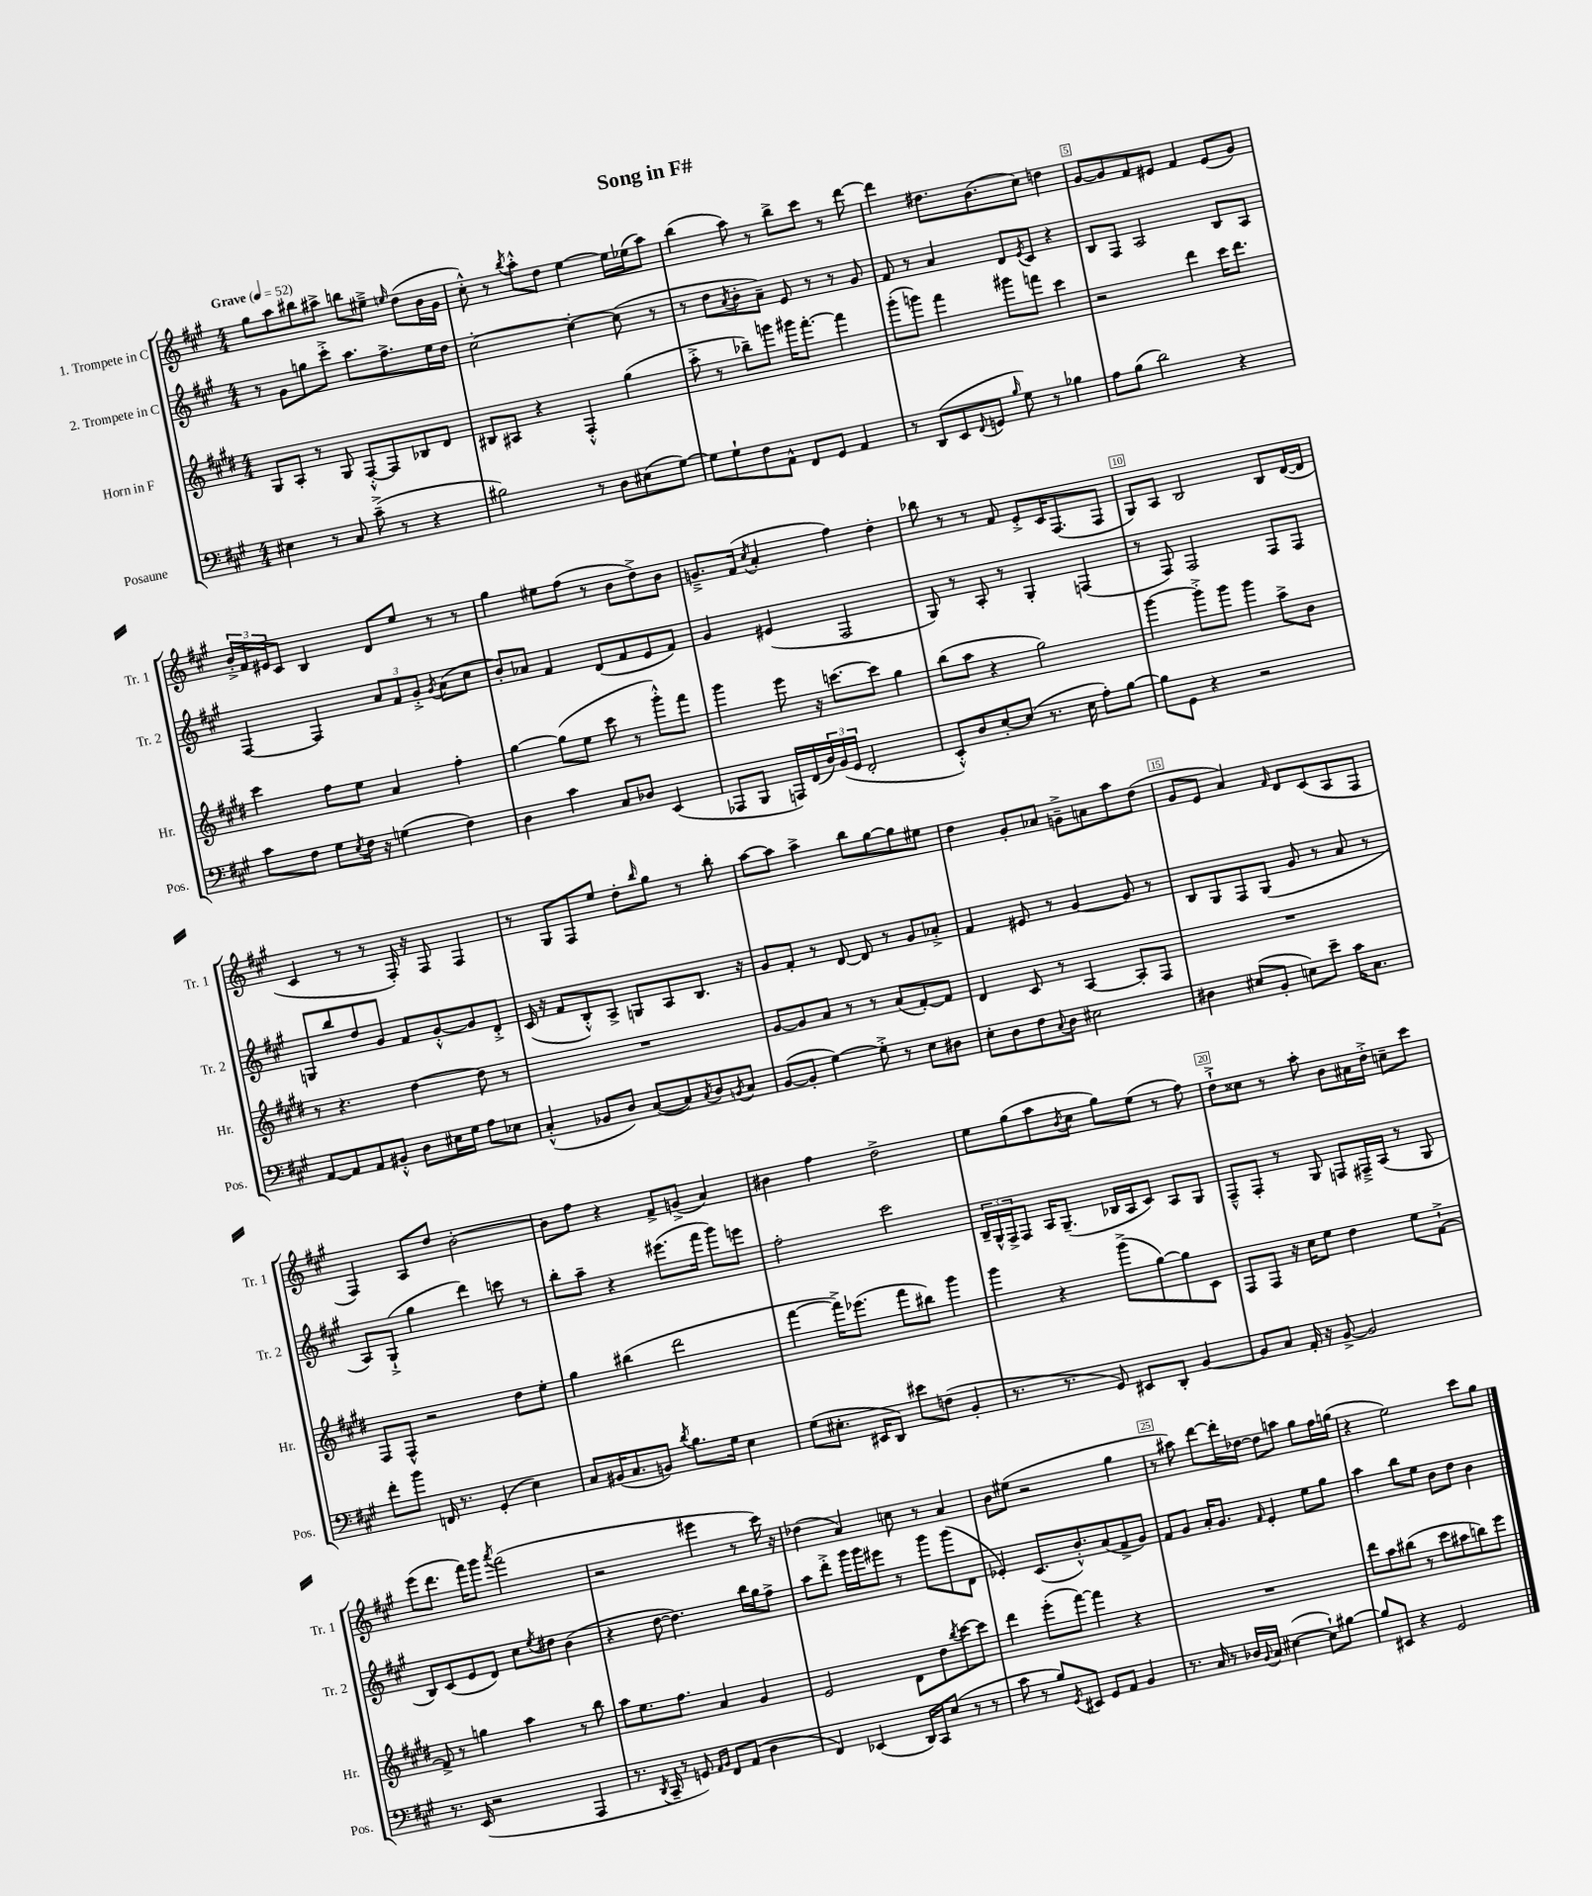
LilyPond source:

\header { title = "Song in F#" }
<<
\new StaffGroup <<
\new Staff = "s0" \with { instrumentName = "1. Trompete in C" shortInstrumentName = "Tr. 1" } {
    \clef treble \key a \major \numericTimeSignature \time 4/4 \tempo "Grave" 4 = 52
    gis''8 a''8 bis''8 ais''8-> b''8 eis''8---> \grace { e''16 } d''8( b'16 gis'16 |
    cis''8-.-^) r8 \acciaccatura { b''8 } a''8-.-^ d''8 e''4~ e''16 ees''16( a''8) |
    b''4( a''8) r8 b''8-> cis'''8 r8 d'''8~ |
    d'''4 dis''8. b'8.( cis''8) d''4 |
    gis'8~ gis'8 fis'8 eis'8 fis'4 eis'8( gis'8) |
    \tuplet 3/2 { b'16-.-> fis'16 eis'16 } cis'8 b4 d'8 e''8 r8 r8 |
    gis''4 eis''8 fis''8( r8 b'8 d''8->) b'8 |
    g'8.---> fis'16( \acciaccatura { cis''8 } a'4-. fis''4) d''4-. |
    bes''8 r8 r8 fis'8 e'8-.-> cis'16 fis8.( fis8 |
    gis8) a8 b2 b8 d'16~( d'16 |
    cis'4 r8 r8 fis16-.) r16 fis8 fis4 |
    r8 gis8 fis8 e''8 d''8-. \grace { b''16 } gis''8 r8 b''8-. |
    a''8~ a''8 a''4-> b''8 gis''8~ gis''8 eis''8 |
    d''4 gis'8-. aes'8 g'8---> a'8 a''8 d''8( |
    gis'8 e'8 a'4) \grace { fis'16 } d'8 cis'8( a8 fis8 |
    fis4) a8 d''8 b'2~-. |
    b'8 fis''8 r4 fis'8-> g'8->( a'4) |
    bis'4 fis''4 d''2-> |
    e''8 gis''8( a''8 \acciaccatura { b'8 } cis''8 gis''8) e''8( r8 fis''8) |
    d''8-!-> cisis''8 r8 a''8-. b'8 ais'16 d''16-.-> c''8-- cis'''8 |
    e'''8( d'''8. fis'''16) gis'''8 \acciaccatura { a'''8 } fis'''2( |
    r2 eis'''4 r8 cis'''16) r16 |
    des''4( a'4) c''8 r8 a'4 |
    b'8 eis''8( r2 gis''4 |
    r8 ais''8) d'''8~ d'''16-. des''16~ des''8 a''8 gis''8 fis''16 g''16( |
    r4 e''2) cis'''8 gis''8 \bar "|." |
}
\new Staff = "s1" \with { instrumentName = "2. Trompete in C" shortInstrumentName = "Tr. 2" } {
    \clef treble \key a \major \numericTimeSignature \time 4/4
    r8 gis'8 g''8 cis'''8-.-> a''8. fis''8.-> e''16 d''16 |
    cis''2~-. cis''4~-. cis''8( r8 |
    r8 d''8 \acciaccatura { a'8 } b'8-. a'8--) e'8 r8 r8 gis'8 |
    fis'8 r8 a'4 d'8 \acciaccatura { e'8 } cis'8 r4 |
    b8 fis8 a2 b8 a8 |
    fis4~ fis4 \tuplet 3/2 { a'8 fis'8 gis'8-.-> } \acciaccatura { gis'8 } a'8( cis''8 |
    b'8-.) aes'8 fis'4 d'8( fis'8 e'8 fis'8) |
    gis'4 eis'4( fis2 |
    gis8) r8 a8-. r8 gis4-. f4( |
    r8 fis8) fis2 fis8 fis8 |
    g8 b''8 d''8 gis'8 fis'8 gis'8~-.-^ gis'8 d'8-.-> |
    cis'16( r16 fis'8 b8-.-^) a8-> g8 a8 b8. r16 |
    gis'8 fis'8-. r8 d'8~ d'8 r8 gis'8 aes'8-.-> |
    fis'4 eis'8 r8 gis'4~ gis'8 r8 |
    b8 gis8 fis8 gis8( gis'8 r8 a'8 r8 |
    a8) gis8-!->( gis''4 d'''4) c'''8 r8 |
    b''8-. a''8-- r4 eis'''8.( fis'''16 gis'''8) e'''8 |
    fis''2-. cis'''2 |
    \tuplet 3/2 { b16-- gis16-^ fis16-> } fis8 a16 gis8.--( bes16 a16 cis'8) a8 gis8 |
    fis8---^ fis8-. r8 gis8 f8 fis16---> a16( r8 gis8 |
    b8) cis'8( e'8 d'8) cis''8 \acciaccatura { e''8 } dis''8 b'4( |
    r4 d''8~ d''4.) b''16 gis''16 fis''8-> |
    a''8 d'''8-.-> gis'''16 gis'''16 eis'''8 r8 gis'''8 gis'''8( d'8 |
    ees'4-.) cis'8.( b'8.-.-^) a'8( fis'8-> gis'8) |
    fis'8 gis'8 a'16-. gis'8. \grace { fis'16 } e'4-. e''8 gis''8 |
    a''4 b''8 e''8 b'8 d''8 b'4 \bar "|." |
}
\new Staff = "s2" \with { instrumentName = "Horn in F" shortInstrumentName = "Hr." } {
    \clef treble \key e \major \numericTimeSignature \time 4/4
    gis8 a8-. r8 gis8 fis8~-.-^ fis8 bes8 dis'8 |
    bis8 ais8 r4 fis4-.-^ gis''4( |
    a''8-.-> r8 bes''8--) g'''8 gis'''16 fis'''8.~-. fis'''4 |
    gis'''8-.( g'''8) fis'''4 gis'''8 f'''8 cis'''4 |
    r2 dis'''4 cis'''16 dis'''8. |
    cis'''4 fis''8 e''8 a'4 fis''4-. |
    gis''4~ gis''8( e''8 cis'''8 r8 gis'''8-.-^) fis'''8 |
    gis'''4 e'''8 r16 c'''8.~ c'''8 gis''4 |
    b''8( a''8 r4 gis''2) |
    gis'''4~ gis'''8-.-> gis'''8 gis'''4 a''8-> b'8 |
    r8 r4. dis''4~ dis''8 r8 |
    R1 |
    gis'8~ gis'8 a'8 r8 r8 a'8( fis'8~-.) fis'8 |
    dis'4 cis'8 r8 a4~ a8-. fis8 |
    R1 |
    fis8 fis8-^ r2 dis''8 e''8-. |
    gis''4 bis''4( dis'''2 |
    fis'''4~ fis'''16->) ees'''8.( fis'''8 bis''8) gis'''4 |
    gis'''4 r4 gis'''8->( gis''8~) gis''8 cis'8 |
    fis8 fis8 r16 cis''16 e''8 dis''4 e''8 fis'8~-!-> |
    fis'8-> r8 g''4 a''4 r8 b''8 |
    a''8 e''8. fis''8. a'4 gis'4 |
    e'2 dis'8 dis''8 \acciaccatura { b''8 } cis'''8~ cis'''8 |
    dis'''4 e'''8-.( fis'''8~) fis'''4 r4 |
    R1 |
    dis'''8 a''8 bis''8( r8 cis'''8 ais''8 b''8) e'''8 \bar "|." |
}
\new Staff = "s3" \with { instrumentName = "Posaune" shortInstrumentName = "Pos." } {
    \clef bass \key a \major \numericTimeSignature \time 4/4
    eis4 r8 cis8 cis'8--->( r8 r4 |
    bis2) r8 d8 eis8( gis8~) |
    gis8 gis8-! fis8 a,8-^ fis,8 gis,8 a,4 |
    r8 d,8( e,8 \appoggiatura { fis,8 } g,8 \grace { b16 } gis8) r8 bes4 |
    a8 b8( d'2) r4 |
    cis'8 fis8 gis8 \acciaccatura { e8 } fis16 r16 g4( fis4) |
    d4 cis'4 cis8 des8 e,4( |
    aes,,8 b,,8 a,,16) fis,16( \tuplet 3/2 { d16) b,16( gis,16 } fis,2-. |
    e,8-.-^) d8 e8~-. e8( r8. e16 a8-.) b8~ |
    b8 gis,8 r4 r2 |
    a,8~ a,8 a,8 bis,8-.-^ d8 eis16 gis16 a8 ees8 |
    cis4-.-^( bes,8 d8) cis8~( cis8) \acciaccatura { cis8 } d8 \acciaccatura { b,8 } cis8 |
    b,8~( b,8-. gis4~) gis8-.-> r8 e8 dis8 |
    e8-. d8 fis8 \appoggiatura { cis8 } d8 eis2 |
    dis4 eis8( b,8-. e8) e'8-- cis'16 cis8. |
    fis'8-. b'8 f,16 r8. gis,4-.( e4) |
    cis8 bis,16( cis8. b,8) \acciaccatura { d'8 } b8. gis16 e4 |
    gis8( eis8.-. eis,16 d,8) eis'8 f8( b,4-. |
    r8. r8. gis,8) eis,8 d,8-. b,4~ |
    b,8 cis8 a,16-. r16 b,8~-> b,2 |
    r8. e,16( r2 a,,4 |
    r8. \acciaccatura { d,8 } cis,16-- r8 g,8) \grace { a,16 b,16 } fis,8 a,8( d4 |
    fis,4) ees,4( d,16) cis,16 e8( r8 r8 |
    cis'8 r8 b8) \acciaccatura { gis,8 } eis,8 gis,8 a,8 b,4 |
    r8. cis16 r8 des16 \appoggiatura { b,8 } cis16 eis4~( eis8-!) bis8~ |
    bis8 eis,8 r4 gis,2 \bar "|." |
}
>>
>>
\layout { \context { \Score \override BarNumber.break-visibility = ##(#f #t #t) barNumberVisibility = #(every-nth-bar-number-visible 5) \override BarNumber.stencil = #(make-stencil-boxer 0.1 0.3 ly:text-interface::print) } }
